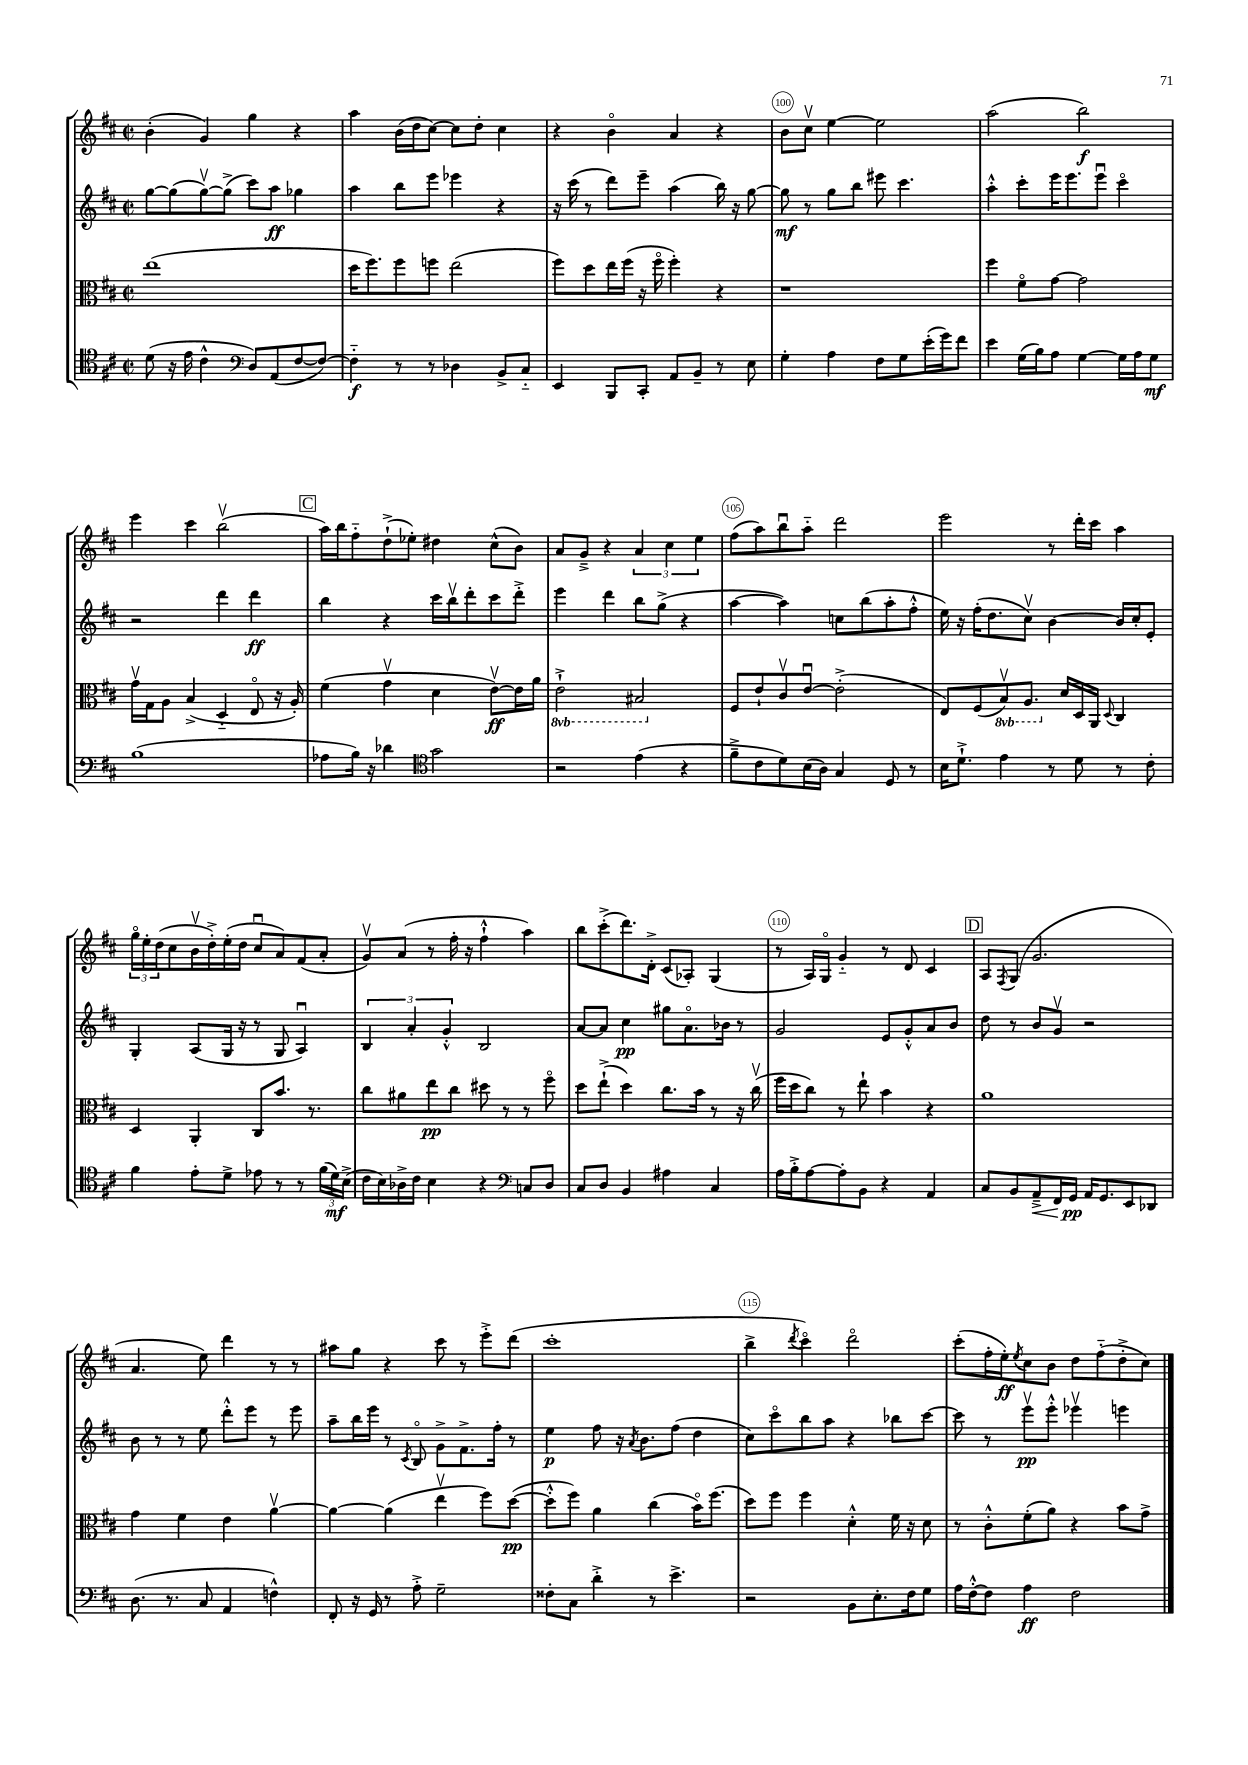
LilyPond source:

<<
\new StaffGroup <<
\new Staff = "s0" {
    \clef treble \key d \major \defaultTimeSignature \time 2/2
    b'4-.( g'4) g''4 r4 |
    a''4 b'16( d''16 cis''8~) cis''8 d''8-. cis''4 |
    r4 b'4\flageolet a'4 r4 |
    b'8 cis''8\upbow e''4~ e''2 |
    a''2( b''2\f) |
    e'''4 cis'''4 b''2\upbow( |
    \mark \markup { \box "C" } a''16) b''16 fis''8-_ d''8-!->( ees''8-.) dis''4 cis''8-^( b'8) |
    a'8 g'8---> r4 \tuplet 3/2 { a'4 cis''4 e''4 } |
    fis''8( a''8) b''8\downbow a''8-_ d'''2 |
    e'''2 r8 d'''16-. cis'''16 a''4 |
    \tuplet 3/2 { g''16\flageolet e''16-. d''16( } cis''8 b'16\upbow d''16-.->) e''16-.( d''16 cis''8\downbow a'8) fis'8( a'8-. |
    g'8\upbow) a'8( r8 fis''16-. r16 fis''4-!-^ a''4) |
    b''8 cis'''8-.->( d'''8.) d'16-.-> cis'8( aes8-.) g4( |
    r8 a16) g16\flageolet g'4-_ r8 d'8 cis'4 |
    \mark \markup { \box "D" } a8 \acciaccatura { fis8 } g8( g'2. |
    a'4. e''8) d'''4 r8 r8 |
    ais''8 g''8 r4 cis'''8 r8 e'''8-.-> d'''8( |
    cis'''1-. |
    b''4-> \acciaccatura { d'''8 } cis'''4\flageolet) d'''2\flageolet |
    cis'''8-.( fis''16-. e''16-.\ff) \acciaccatura { e''8 } cis''8 b'8 d''8 fis''8-_( d''8-.-> cis''8) \bar "|." |
}
\new Staff = "s1" {
    \clef treble \key d \major \defaultTimeSignature \time 2/2
    g''8~ g''8( g''8~\upbow) g''8->( cis'''8) a''8\ff ges''4 |
    a''4 b''8 e'''8 ees'''4 r4 |
    r16 cis'''16( r8 d'''8) e'''8-- a''4( b''16) r16 g''8~ |
    g''8\mf r8 g''8 b''8 eis'''8 cis'''4. |
    a''4-.-^ cis'''8-. e'''16 e'''8. e'''8\downbow cis'''4\flageolet |
    r2 d'''4 d'''4\ff |
    \mark \markup { \box "C" } b''4 r4 cis'''16 b''16\upbow d'''8-. cis'''8 d'''8-.-> |
    e'''4 d'''4 b''8 g''8->( r4 |
    a''4~ a''4) c''8 b''8( a''8-. fis''8-.-^ |
    e''16) r16 fis''16-.( d''8. cis''8\upbow) b'4~ b'16 cis''16-. e'8-. |
    g4-. a8( g16 r16 r8 g8 a4\downbow) |
    \tuplet 3/2 { b4 a'4-. g'4-.-^ } b2 |
    a'8~ a'8 cis''4\pp gis''8 a'8.\flageolet bes'16 r8 |
    g'2 e'8 g'8-.-^ a'8 b'8 |
    \mark \markup { \box "D" } d''8 r8 b'8 g'8\upbow r2 |
    b'8 r8 r8 e''8 d'''8-.-^ e'''8 r8 e'''8 |
    a''8-- b''16 e'''16 r8 \acciaccatura { cis'8 } b8\flageolet g'8-> fis'8.-> fis''16-. r8 |
    e''4\p fis''8 r16 \acciaccatura { a'8 } b'8. fis''8( d''4 |
    cis''8) cis'''8\flageolet b''8 a''8 r4 bes''8 cis'''8~ |
    cis'''8 r8 e'''8\upbow\pp e'''8-.-^ ees'''4\upbow e'''4 \bar "|." |
}
\new Staff = "s2" {
    \clef alto \key d \major \defaultTimeSignature \time 2/2 \set Staff.ottavationMarkups = #ottavation-simple-ordinals
    e''1( |
    d''16 fis''8.) fis''8 f''8 e''2( |
    fis''8) d''8 e''16 fis''16( r16 fis''16\flageolet fis''4-.) r4 |
    r1 |
    fis''4 fis'8\flageolet g'8~ g'2 |
    g'16\upbow g16 a8 b4->( d4-_ e8\flageolet r16 a16-.) |
    \mark \markup { \box "C" } fis'4( g'4\upbow d'4 e'8~\upbow\ff) e'16 a'16 |
    \ottava #-1 e2-!-> bis,2 \ottava #0 |
    fis8 e'8-! cis'8\upbow e'8~\downbow e'2-.->( |
    e8) fis8( \ottava #-1 b,8\upbow) a,8. \ottava #0 d'16 d16 a,16 \appoggiatura { d8 } cis4 |
    d4 a,4-. cis8 b'8. r8. |
    cis''8 ais'8 e''8\pp cis''8 dis''8 r8 r8 fis''8\flageolet |
    d''8 e''8-!->( d''4) cis''8. b'16 r8 r16 cis''16\upbow( |
    fis''16 d''16 cis''8) r8 e''8-! b'4 r4 |
    \mark \markup { \box "D" } a'1 |
    g'4 fis'4 e'4 a'4~\upbow |
    a'4~ a'4( e''4\upbow fis''8) d''8~\pp( |
    d''8-.-^ fis''8) a'4 cis''4( b'16\flageolet) fis''8.( |
    d''8) fis''8 fis''4 d'4-.-^ fis'16 r16 d'8 |
    r8 cis'8-.-^ fis'8-.( a'8) r4 b'8 g'8-> \bar "|." |
}
\new Staff = "s3" {
    \clef tenor \key d \major \defaultTimeSignature \time 2/2
    d'8( r16 e'16 cis'4-^ \clef bass d8) a,8( fis8~ fis8~) |
    fis4-_\f r8 r8 des4 b,8-> cis8-_ |
    e,4 b,,8 cis,8-. a,8 b,8-- r8 e8 |
    g4-. a4 fis8 g8 e'16-.( g'16) fis'8 |
    e'4 g16( b16) a8 g4~ g16 a16 g8\mf |
    b1( |
    \mark \markup { \box "C" } aes8 b16) r16 des'4 \clef tenor g'2 |
    r2 e'4( r4 |
    fis'8---> cis'8 d'8) b16( a16) g4 d8 r8 |
    b16 d'8.-!-> e'4 r8 d'8 r8 cis'8-. |
    fis'4 e'8-. d'8-> ees'8 r8 r8 \tuplet 3/2 { fis'16( d'16\mf) b16->( } |
    cis'16 b16) aes16-> cis'16 b4 r4 \clef bass c8 d8 |
    cis8 d8 b,4 ais4 cis4 |
    a16 b16-.-> a8~ a8-. b,8 r4 a,4 |
    \mark \markup { \box "D" } cis8 b,8 a,8--->\< fis,16 g,16\pp\! a,16 g,8. e,8 des,8 |
    d8.( r8. cis8 a,4 f4-^) |
    fis,8-. r16 g,16 r8 a8-.-> g2-- |
    fisis8-. cis8 d'4-.-> r8 e'4.-> |
    r2 b,8 e8.-. fis16 g8 |
    a16 fis16~-.-^ fis8 a4\ff fis2 \bar "|." |
}
>>
>>
\layout { \context { \Score currentBarNumber = #97 \override BarNumber.break-visibility = ##(#f #t #t) barNumberVisibility = #(every-nth-bar-number-visible 5) \override BarNumber.stencil = #(make-stencil-circler 0.1 0.3 ly:text-interface::print) } }
